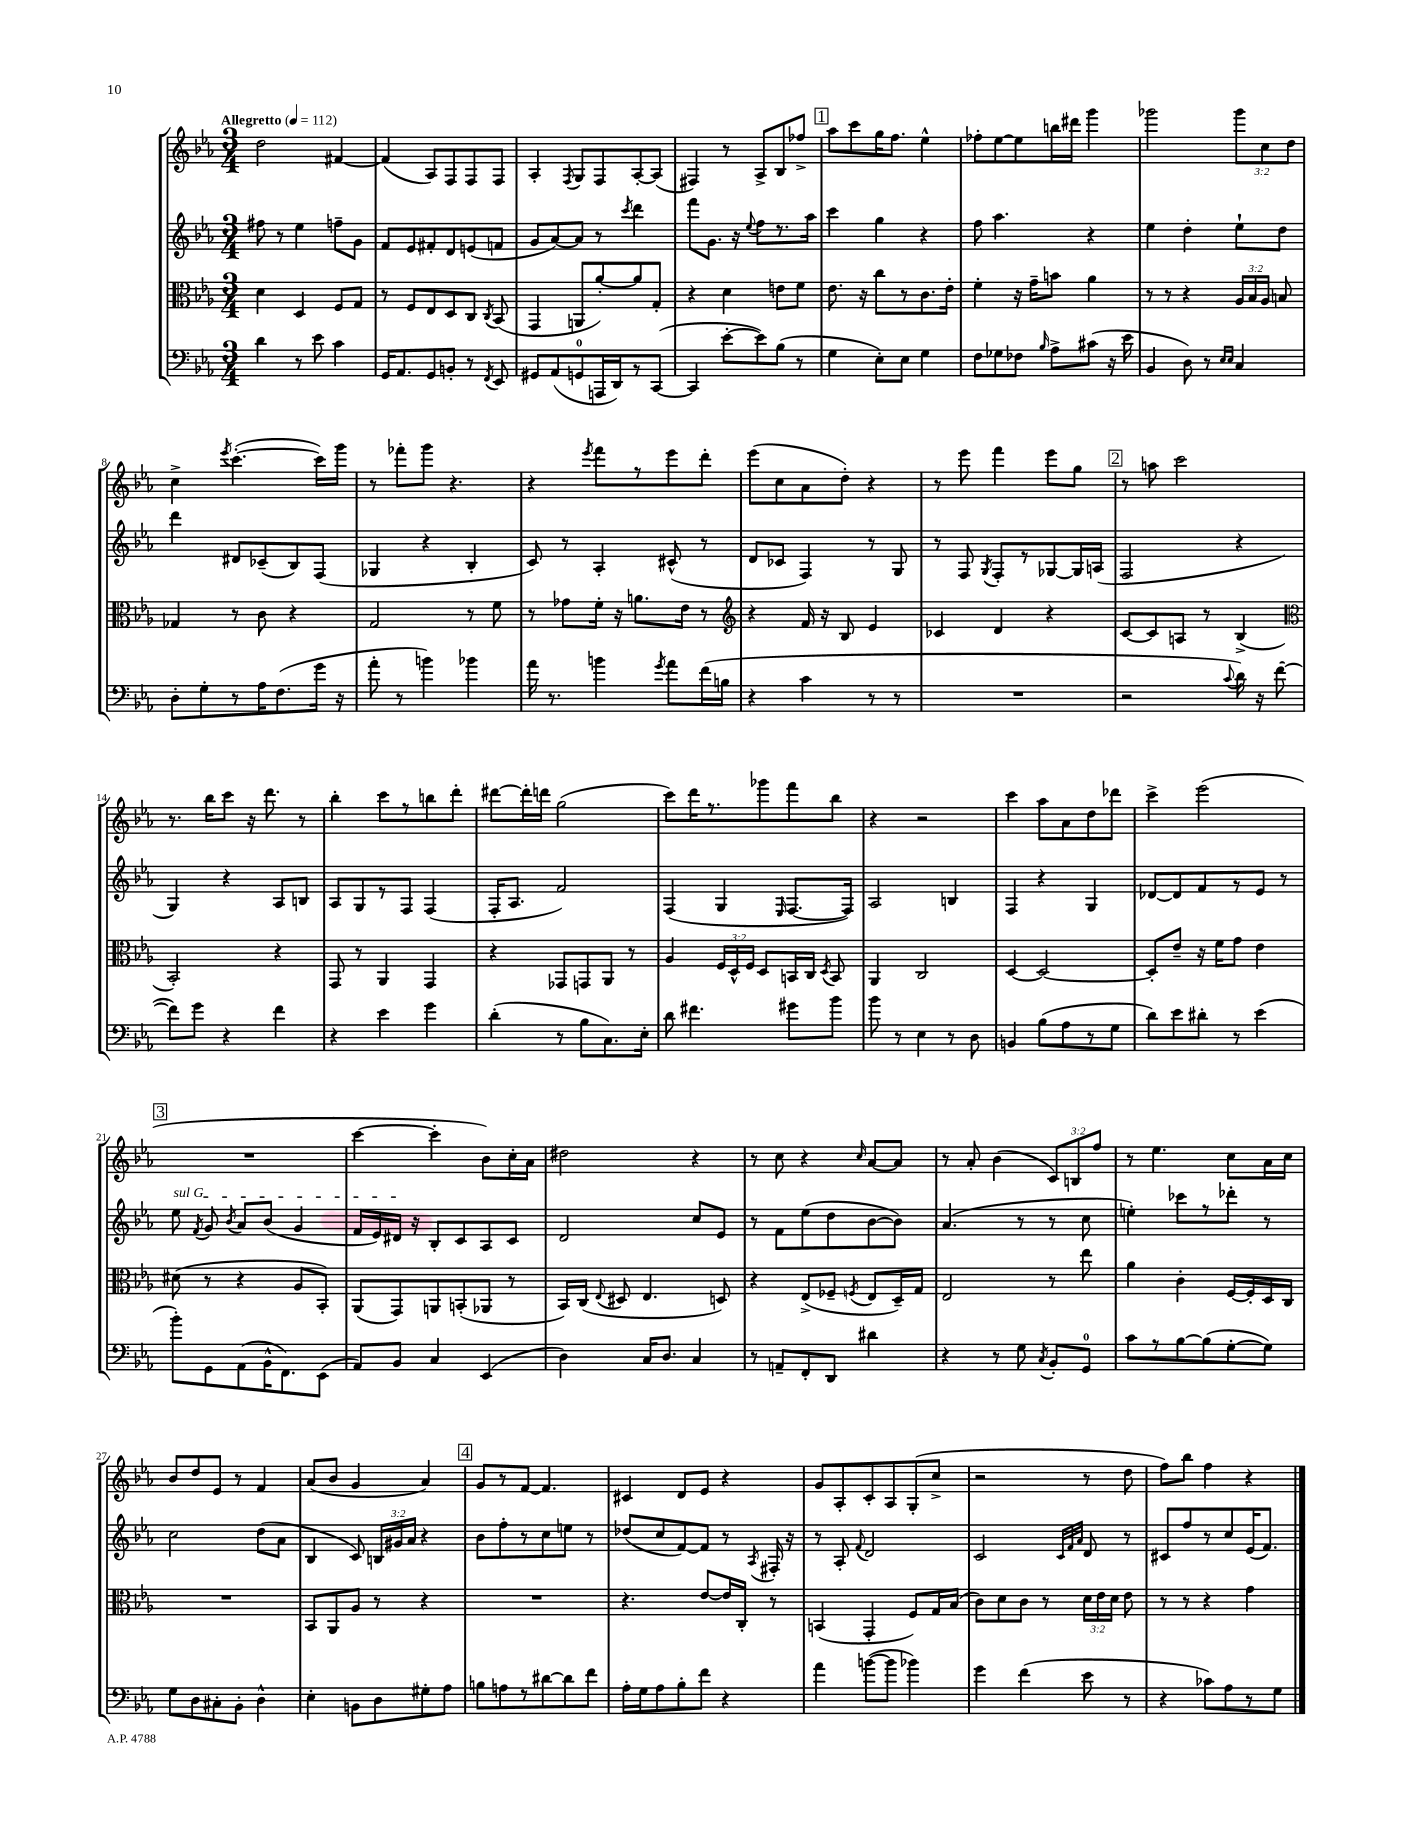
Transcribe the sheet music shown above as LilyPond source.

<<
\new StaffGroup <<
\new Staff = "s0" {
    \clef treble \key ees \major \numericTimeSignature \time 3/4 \override Staff.TupletNumber.text = #tuplet-number::calc-fraction-text \tempo "Allegretto" 4 = 112
    \autoBeamOff d''2 fis'4~ |
    fis'4( aes8[) f8 f8 f8] |
    aes4-. \acciaccatura { f8 } g8[ f8 aes8~-. aes8]( |
    fis4) r8 aes8[-> bes8 fes''8]-> |
    \mark \markup { \box "1" } aes''8[ c'''8 g''16 f''8.] ees''4-^ |
    fes''8[-. ees''8~ ees''8 b''16 dis'''16] g'''4 |
    ges'''2 \tuplet 3/2 { ges'''8[ c''8 d''8] } |
    c''4-> \acciaccatura { ees'''8 } c'''4.~-.( c'''16[) g'''16] |
    r8 fes'''8[-. g'''8] r4. |
    r4 \acciaccatura { ees'''8 } f'''8[ r8 ees'''8 d'''8]-. |
    ees'''8[( c''8 aes'8 d''8]-.) r4 |
    r8 ees'''8 f'''4 ees'''8[ g''8] |
    \mark \markup { \box "2" } r8 a''8 c'''2 |
    r8. bes''16[ c'''8] r16 d'''8. r8 |
    bes''4-. c'''8[ r8 b''8 d'''8]-. |
    dis'''8[~ dis'''16-. d'''16] g''2( |
    c'''8[) d'''16 r8. ges'''8 f'''8 bes''8] |
    r4 r2 |
    c'''4 aes''8[ aes'8 d''8 des'''8] |
    c'''4-> ees'''2( |
    \mark \markup { \box "3" } R2. |
    c'''4~ c'''4-. bes'8[) c''16-. aes'16] |
    dis''2 r4 |
    r8 c''8 r4 \grace { c''16 } aes'8[~ aes'8] |
    r8 aes'8-. bes'4( \tuplet 3/2 { c'8[) b8 f''8] } |
    r8 ees''4. c''8[ aes'16 c''16] |
    bes'8[ d''8 ees'8] r8 f'4 |
    aes'8[( bes'8] g'4 aes'4) |
    \mark \markup { \box "4" } g'8[ r8 f'8]~ f'4. |
    cis'4 d'8[ ees'8] r4 |
    g'8[ aes8-. c'8-. aes8 g8-.( c''8]-> |
    r2 r8 d''8 |
    f''8[) bes''8] f''4 r4 \bar "|." |
}
\new Staff = "s1" {
    \clef treble \key ees \major \numericTimeSignature \time 3/4 \override Staff.TupletNumber.text = #tuplet-number::calc-fraction-text
    \autoBeamOff fis''8 r8 ees''4 f''8[-- g'8] |
    f'8[ ees'8 fis'8-. d'8 e'8( f'8] |
    g'8[ aes'8~) aes'8] r8 \acciaccatura { c'''8 } d'''4 |
    f'''8[ g'8.] r16 \appoggiatura { ees''8 } f''8[ r8. aes''16] |
    \mark \markup { \box "1" } c'''4 g''4 r4 |
    f''8 aes''4. r4 |
    ees''4 d''4-. ees''8[-! d''8] |
    d'''4 dis'8[ ces'8--( bes8) f8]( |
    ges4 r4 bes4-. |
    c'8) r8 aes4-. cis'8-^( r8 |
    d'8[ ces'8] f4) r8 g8 |
    r8 f8 \acciaccatura { g8 } f8[-. r8 ges8~ ges16 a16]( |
    \mark \markup { \box "2" } f2 r4 |
    g4) r4 aes8[ b8] |
    aes8[ g8 r8 f8] f4( |
    f16[-. aes8.] f'2) |
    f4( g4 \grace { ees16 } f8.[~ f16]) |
    aes2 b4 |
    f4 r4 g4 |
    des'8[~ des'8 f'8 r8 ees'8] r8 |
    \mark \markup { \box "3" } \once \override TextSpanner.bound-details.left.text = \markup { \italic "sul G" } ees''8\startTextSpan \acciaccatura { f'8 } g'8 \acciaccatura { bes'8 } aes'8[ bes'8]( g'4 |
    f'16[ ees'16) dis'16]\stopTextSpan r16 bes8[-. c'8 aes8 c'8] |
    d'2 c''8[ ees'8] |
    r8 f'8[ ees''8( d''8 bes'8~ bes'8]) |
    aes'4.( r8 r8 c''8 |
    e''4-.) ces'''8[ r8 des'''8]-. r8 |
    c''2 d''8[( aes'8] |
    bes4 c'8) \tuplet 3/2 { b16[ gis'16 aes'16] } r4 |
    \mark \markup { \box "4" } bes'8[ f''8-. r8 c''8 e''8] r8 |
    des''8[( c''8 f'8~) f'8] r8 \acciaccatura { aes8 } fis16-. r16 |
    r8 aes8-. \appoggiatura { f'8 } d'2 |
    c'2 \grace { c'32[ f'32 aes'32] } d'8 r8 |
    cis'8[ f''8 r8 c''8 ees'16( f'8.]) \bar "|." |
}
\new Staff = "s2" {
    \clef alto \key ees \major \numericTimeSignature \time 3/4 \override Staff.TupletNumber.text = #tuplet-number::calc-fraction-text
    \autoBeamOff d'4 d4 f8[ g8] |
    r8 f8[ ees8 d8 c8] \acciaccatura { c8 } bes,8( |
    g,4 a,8[ aes'8~-.) aes'8 g8]-. |
    r4 d'4 e'8[ f'8] |
    \mark \markup { \box "1" } ees'8. r16 c''8[ r8 c'8. ees'16]-. |
    f'4-. r16 g'16[-- b'8] aes'4 |
    r8 r8 r4 \tuplet 3/2 { aes16[ bes16 aes16] } b8 |
    ges4 r8 c'8 r4 |
    g2 r8 f'8 |
    r8 ges'8[ f'16]-. r16 a'8.[ ees'16] r8 |
    \clef treble r4 f'16 r16 bes8 ees'4 |
    ces'4 d'4 r4 |
    \mark \markup { \box "2" } c'8[~ c'8 a8] r8 bes4->( |
    \clef alto bes,2-.) r4 |
    g,8 r8 aes,4 g,4 |
    r4 ges,8[ g,8 aes,8] r8 |
    aes4 \tuplet 3/2 { f16[ d16-^ f16] } d8[ b,16 c16] \acciaccatura { d8 } b,8 |
    aes,4 c2 |
    d4~ d2~ |
    d8[-. ees'8]-- r16 f'16[ g'8] ees'4 |
    \mark \markup { \box "3" } dis'8( r8 r4 aes8[ bes,8]-.) |
    aes,8[( g,8) a,8 b,8-.( aes,8] r8 |
    bes,16[) c16]( \appoggiatura { ees8 } dis8 ees4. d8) |
    r4 ees8[->( fes8]-- \acciaccatura { f8 } ees8[ d16--) g16] |
    ees2 r8 ees''8 |
    aes'4 c'4-. f16[~ f16-. d16 c16] |
    R2. |
    bes,8[ aes,8 aes8] r8 r4 |
    \mark \markup { \box "4" } R2. |
    r4. ees'8[~ ees'16 c16]-. r8 |
    b,4( g,4-. f8[) g16 bes16]( |
    c'8[) d'8 c'8] r8 \tuplet 3/2 { d'16[ ees'16 d'16] } ees'8 |
    r8 r8 r4 g'4 \bar "|." |
}
\new Staff = "s3" {
    \clef bass \key ees \major \numericTimeSignature \time 3/4
    \autoBeamOff d'4 r8 ees'8 c'4 |
    g,16[ aes,8. g,8 b,8]-. r8 \acciaccatura { f,8 } ees,8 |
    gis,8[ aes,8( g,8-0 a,,16 d,16) r8 c,8]~( |
    c,4 ees'8[~-. ees'8) bes8]( r8 |
    \mark \markup { \box "1" } g4 ees8[-.) ees8] g4 |
    f8[ ges8 fes8] \grace { bes16 } aes8[-> cis'8]( r16 ees'16 |
    bes,4 d8) r8 \grace { ees16[ ees16] } c4 |
    d8[-. g8-. r8 aes16 f8.( g'16] r16 |
    aes'8-. r8 b'4) bes'4 |
    aes'16 r8. b'4 \acciaccatura { g'8 } aes'8[ f'16( b16] |
    r4 c'4 r8 r8 |
    R2. |
    \mark \markup { \box "2" } r2 \appoggiatura { c'8 } d'16) r16 f'8~( |
    f'8[) g'8] r4 f'4 |
    r4 ees'4 g'4 |
    d'4-.( r8 bes8[ c8.) ees16]-. |
    d'8 fis'4. gis'8[ bes'8] |
    bes'8 r8 ees4 r8 d8 |
    b,4 bes8[( aes8 r8 g8] |
    d'8[) ees'8 dis'8]-. r8 ees'4( |
    \mark \markup { \box "3" } bes'8[-.) g,8 aes,8( bes,16-^ f,8.) ees,8]( |
    aes,8[) bes,8] c4 ees,4( |
    d4) c16[ d8.] c4 |
    r8 a,8[-- f,8-. d,8] dis'4 |
    r4 r8 g8 \acciaccatura { c8 } bes,8[-. g,8]-0 |
    c'8[ r8 bes8~ bes8( g8~-. g8]) |
    g8[ d8 cis8-. bes,8]-. d4-^ |
    ees4-. b,8[ d8 gis8-. aes8] |
    \mark \markup { \box "4" } b8[ a8 r8 dis'8~ dis'8 f'8] |
    aes16[-. g16 aes8 bes8-. f'8] r4 |
    aes'4 b'8[~( b'8] bes'4) |
    g'4 f'4( ees'8 r8 |
    r4 ces'8[) aes8 r8 g8] \bar "|." |
}
>>
>>
